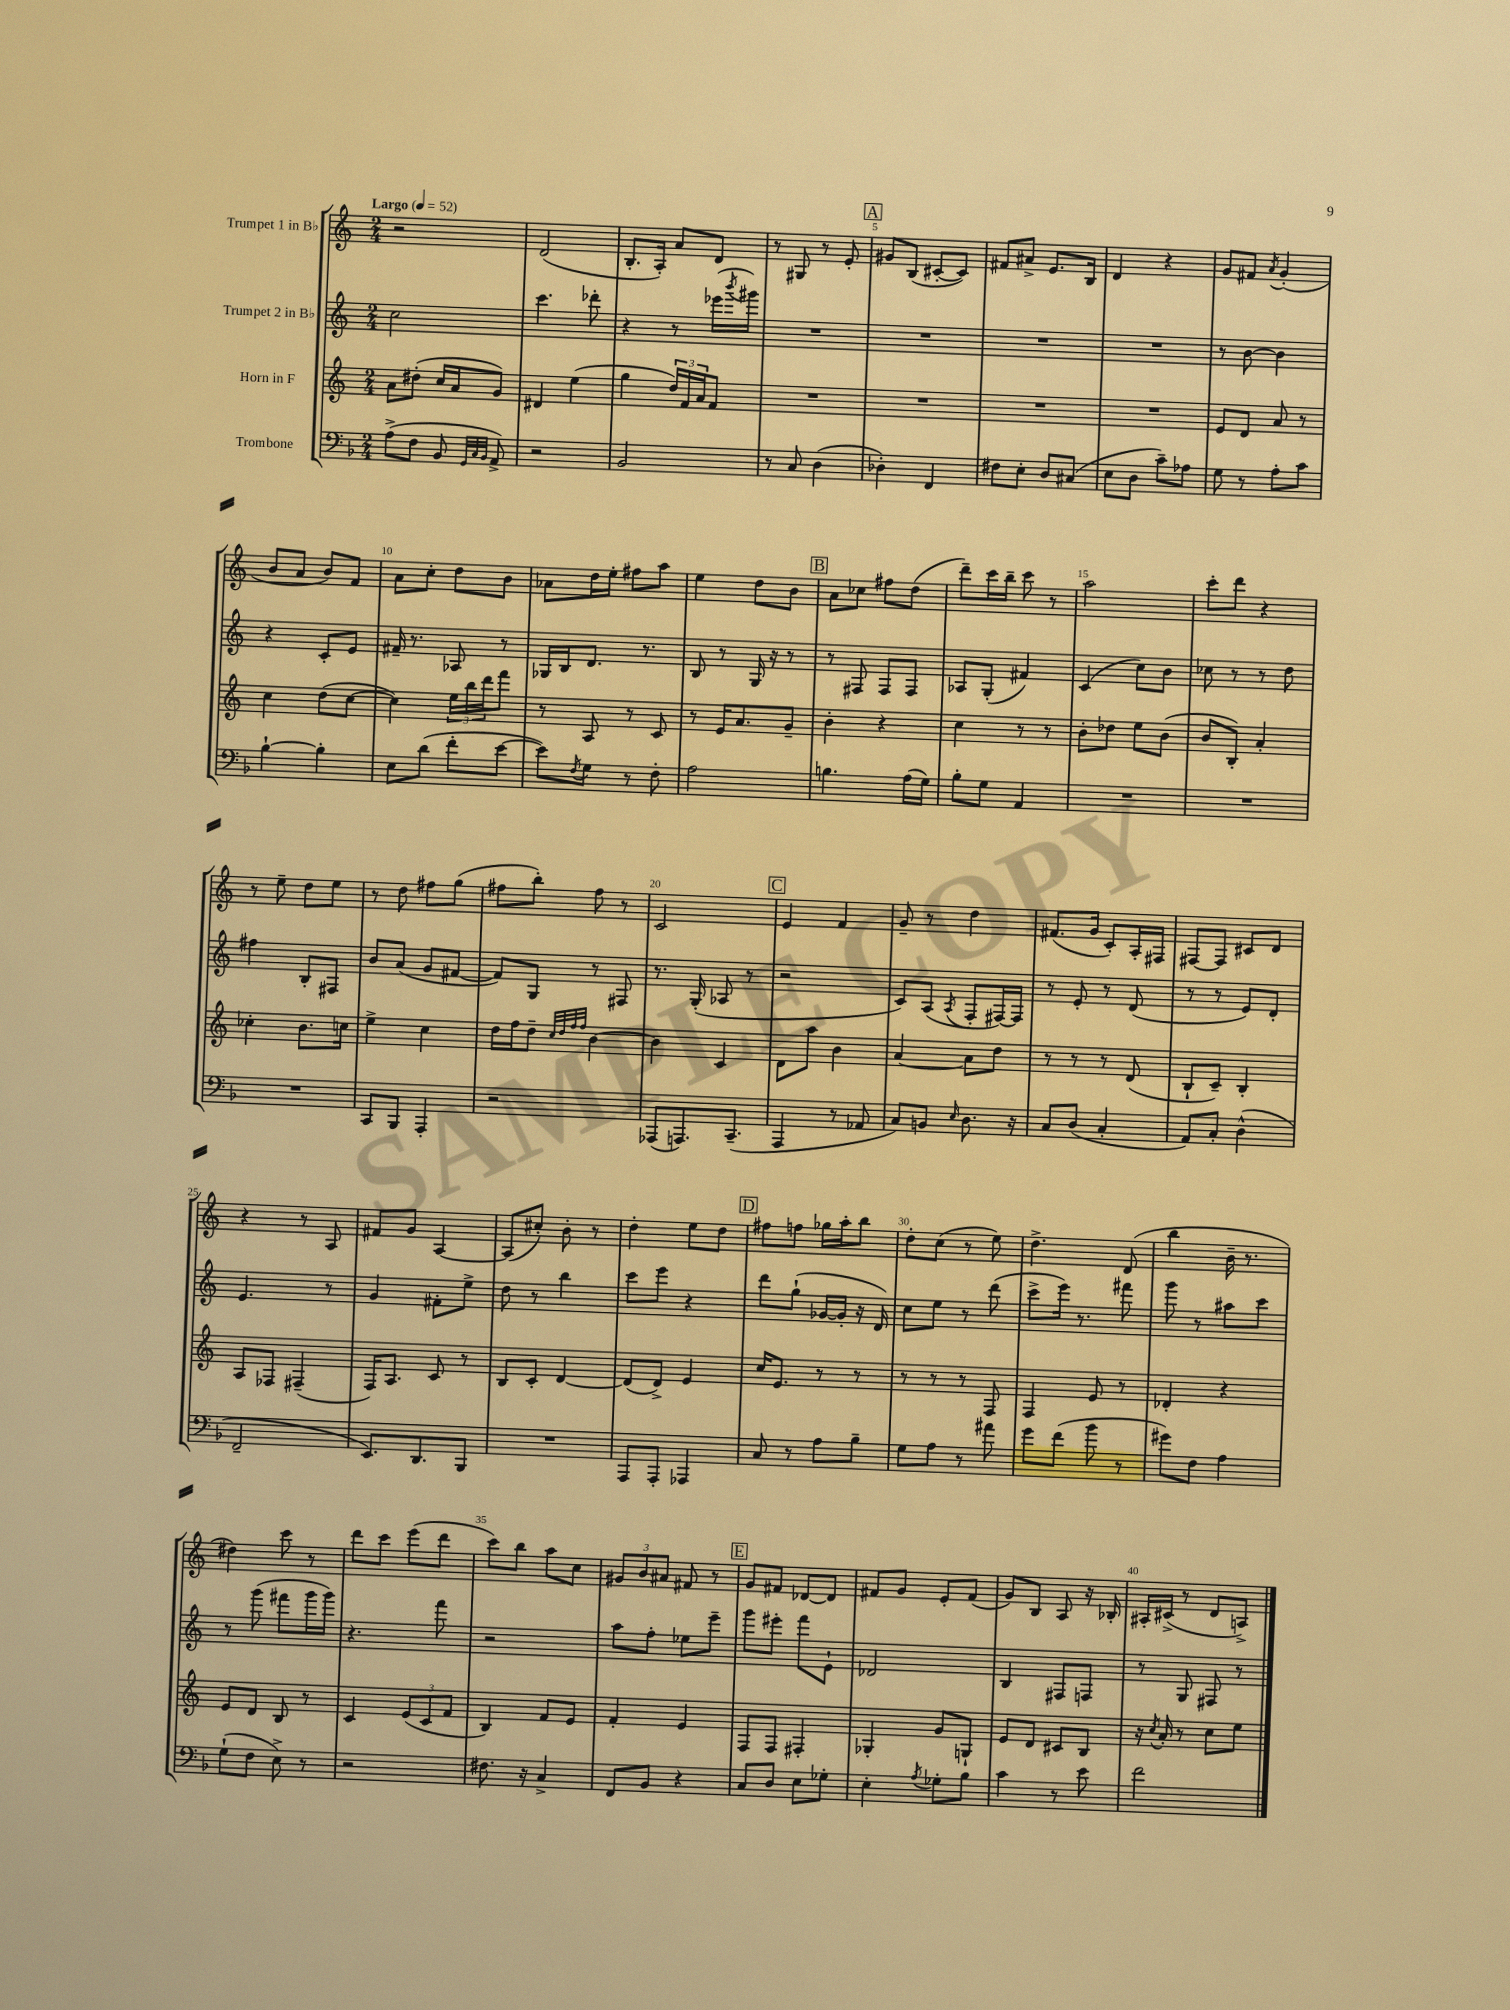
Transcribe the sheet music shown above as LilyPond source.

<<
\new StaffGroup <<
\new Staff = "s0" \with { instrumentName = "Trumpet 1 in Bb" } {
    \clef treble \key c \major \numericTimeSignature \time 2/4 \tempo "Largo" 4 = 52
    r2 |
    d'2( |
    b8.-. a16-.) a'8 d'8 |
    r8 gis8 r8 e'8-. |
    \mark \markup { \box "A" } gis'8 b8( cis'8~-. cis'8) |
    fis'8 ais'8-> e'8. b16 |
    d'4 r4 |
    g'8 fis'8 \acciaccatura { a'8 } g'4-.( |
    b'8 a'8 b'8) f'8 |
    a'8 c''8-. d''8 b'8 |
    aes'8 d''16 e''16-. fis''8 a''8 |
    e''4 d''8 b'8 |
    \mark \markup { \box "B" } a'8 ces''8 fis''8 d''8( |
    d'''8--) c'''16 b''16-- c'''8 r8 |
    a''2 |
    c'''8-. d'''8 r4 |
    r8 e''8-- d''8 e''8 |
    r8 d''8 fis''8 g''8( |
    fis''8 b''8-.) fis''8 r8 |
    c'2 |
    \mark \markup { \box "C" } e'4 f'4 |
    g'8-- r8 d''4 |
    fis'8.( g'16 c'8-.) a16-. fis16 |
    fis8~ fis8 cis'8 d'8 |
    r4 r8 a8 |
    fis'8 g'8 a4~ |
    a8( cis''8-.) b'8-. r8 |
    d''4-. e''8 d''8 |
    \mark \markup { \box "D" } fis''8 f''8 ges''16 a''16-. b''8 |
    d''8-. c''8( r8 e''8) |
    d''4.-> d'8( |
    b''4 b'16-- r8. |
    dis''4) c'''8 r8 |
    d'''8 c'''8 e'''8( d'''8 |
    c'''8) b''8 a''8 c''8 |
    \tuplet 3/2 { gis'8 b'8 ais'8 } fis'8 r8 |
    \mark \markup { \box "E" } g'8 fis'8 des'8~ des'8 |
    fis'8 g'8 e'8-. fis'8( |
    g'8) b8 a8 r16 bes16-. |
    ais16-. cis'16->( r8 d'8 a8->) \bar "|." |
}
\new Staff = "s1" \with { instrumentName = "Trumpet 2 in Bb" } {
    \clef treble \key c \major \numericTimeSignature \time 2/4
    c''2 |
    c'''4. des'''8-. |
    r4 r8 ees'''16( \acciaccatura { b'''8 } gis'''16) |
    R2 |
    \mark \markup { \box "A" } R2 |
    R2 |
    R2 |
    r8 b'8~ b'4 |
    r4 c'8-. e'8 |
    fis'16-- r8. aes8 r8 |
    ges16 b16 d'8. r8. |
    b8 r8 g16 r16 r8 |
    \mark \markup { \box "B" } r8 fis8 fis8 fis8 |
    aes8 g8-.( fis'4) |
    c'4( c''8) b'8 |
    ces''8 r8 r8 d''8 |
    fis''4 b8-. fis8 |
    b'8 a'8( g'8 fis'8~ |
    fis'8) g8 r8 fis8 |
    r8. g16-.( aes8 r8 |
    \mark \markup { \box "C" } r2 |
    c'8) a8( \acciaccatura { a8 } f8-. fis16~) fis16 |
    r8 e'8-. r8 d'8( |
    r8 r8 e'8) d'8-. |
    e'4. r8 |
    g'4 fis'8-. e''8-> |
    d''8 r8 b''4 |
    c'''8 e'''8 r4 |
    \mark \markup { \box "D" } d'''8 g''8-!( ges'16~ ges'16-. r16 d'16) |
    c''8 e''8 r8 d'''8( |
    c'''8-> e'''16) r8. fis'''8 |
    g'''8 r8 ais''8 c'''8 |
    r8 g'''8( fis'''8 g'''16 g'''16) |
    r4. f'''8 |
    r2 |
    a''8 f''8-. ees''8 e'''8-- |
    \mark \markup { \box "E" } g'''8 eis'''8-. f'''8 e'8-! |
    des'2 |
    b4 fis8 f8 |
    r8 g8 fis8 r8 \bar "|." |
}
\new Staff = "s2" \with { instrumentName = "Horn in F" } {
    \clef treble \key c \major \numericTimeSignature \time 2/4
    a'8 dis''8-.( c''16 a'16 g'8) |
    dis'4 e''4( |
    g''4 \tuplet 3/2 { d''16) f'16 a'16 } f'8 |
    R2 |
    \mark \markup { \box "A" } R2 |
    R2 |
    R2 |
    e'8 d'8 a'8 r8 |
    c''4 d''8( c''8~ |
    c''4) \tuplet 3/2 { e''16 b''16 d'''16 } f'''8 |
    r8 a8 r8 c'8 |
    r8 e'16 a'8. g'8-- |
    \mark \markup { \box "B" } b'4-. r4 |
    c''4 r8 r8 |
    b'8-. des''8 e''8 b'8( |
    b'8 b8-.) a'4-. |
    ces''4-. b'8. c''16 |
    e''4-> c''4 |
    d''16 f''16 d''8-- \grace { c''32 d''32 f''32 f''32 } b'4~ |
    b'4 c'4 |
    \mark \markup { \box "C" } d'8 a''8 b'4 |
    a'4~ a'8 d''8 |
    r8 r8 r8 d'8( |
    b8-! c'8--) b4-. |
    a8 fes8 fis4--( |
    f16) a8. c'8 r8 |
    b8 c'8-. d'4~ |
    d'8( d'8->) e'4 |
    \mark \markup { \box "D" } c''16 e'8. r8 r8 |
    r8 r8 r8 f8 |
    f4 e'8 r8 |
    des'4-. r4 |
    e'8 d'8 b8 r8 |
    c'4 \tuplet 3/2 { e'8( c'8 f'8 } |
    b4) f'8 e'8 |
    f'4-. e'4 |
    \mark \markup { \box "E" } f8 f8 fis4-. |
    ges4-. g'8 g8-! |
    e'8 d'8 cis'8 b8 |
    r16 \acciaccatura { c''8 } a'16-. r8 c''8 e''8 \bar "|." |
}
\new Staff = "s3" \with { instrumentName = "Trombone" } {
    \clef bass \key f \major \numericTimeSignature \time 2/4
    a8->( f8 bes,8 \grace { g,32 c32 bes,32 } a,8->) |
    r2 |
    bes,2 |
    r8 c8 d4( |
    \mark \markup { \box "A" } des4-.) f,4 |
    fis8 e8-. d8 cis8( |
    e8 d8 c'8--) aes8 |
    g8 r8 a8-. c'8 |
    bes4~-! bes4-. |
    e8 d'8( f'8-. e'8~ |
    e'8) \acciaccatura { f8 } g8 r8 f8-. |
    a2 |
    \mark \markup { \box "B" } b4. a16( g16) |
    bes8-. g8 a,4 |
    R2 |
    R2 |
    R2 |
    c,8 bes,,8 a,,4-. |
    r2 |
    aes,,8( a,,8.) c,8.--( |
    \mark \markup { \box "C" } a,,4 r8 aes,8 |
    c8) b,8 \grace { e16 } d8. r16 |
    c8 d8( c4-. |
    a,8) c8-. d4-^( |
    f,2-- |
    e,8.) d,8. bes,,8 |
    R2 |
    a,,8 a,,8-. aes,,4 |
    \mark \markup { \box "D" } c8 r8 a8 bes8-- |
    g8 a8 r8 ais'8 |
    g'8 f'8( bes'8 r8 |
    gis'8) f8 a4 |
    g8-!( f8 e8->) r8 |
    r2 |
    fis8. r16 c4-> |
    f,8 bes,8 r4 |
    \mark \markup { \box "E" } c8 d8 e8 ges8-. |
    e4-. \acciaccatura { a8 } ges8-. bes8 |
    c'4 r8 e'8 |
    f'2 \bar "|." |
}
>>
>>
\layout { \context { \Score \override BarNumber.break-visibility = ##(#f #t #t) barNumberVisibility = #(every-nth-bar-number-visible 5) } }
